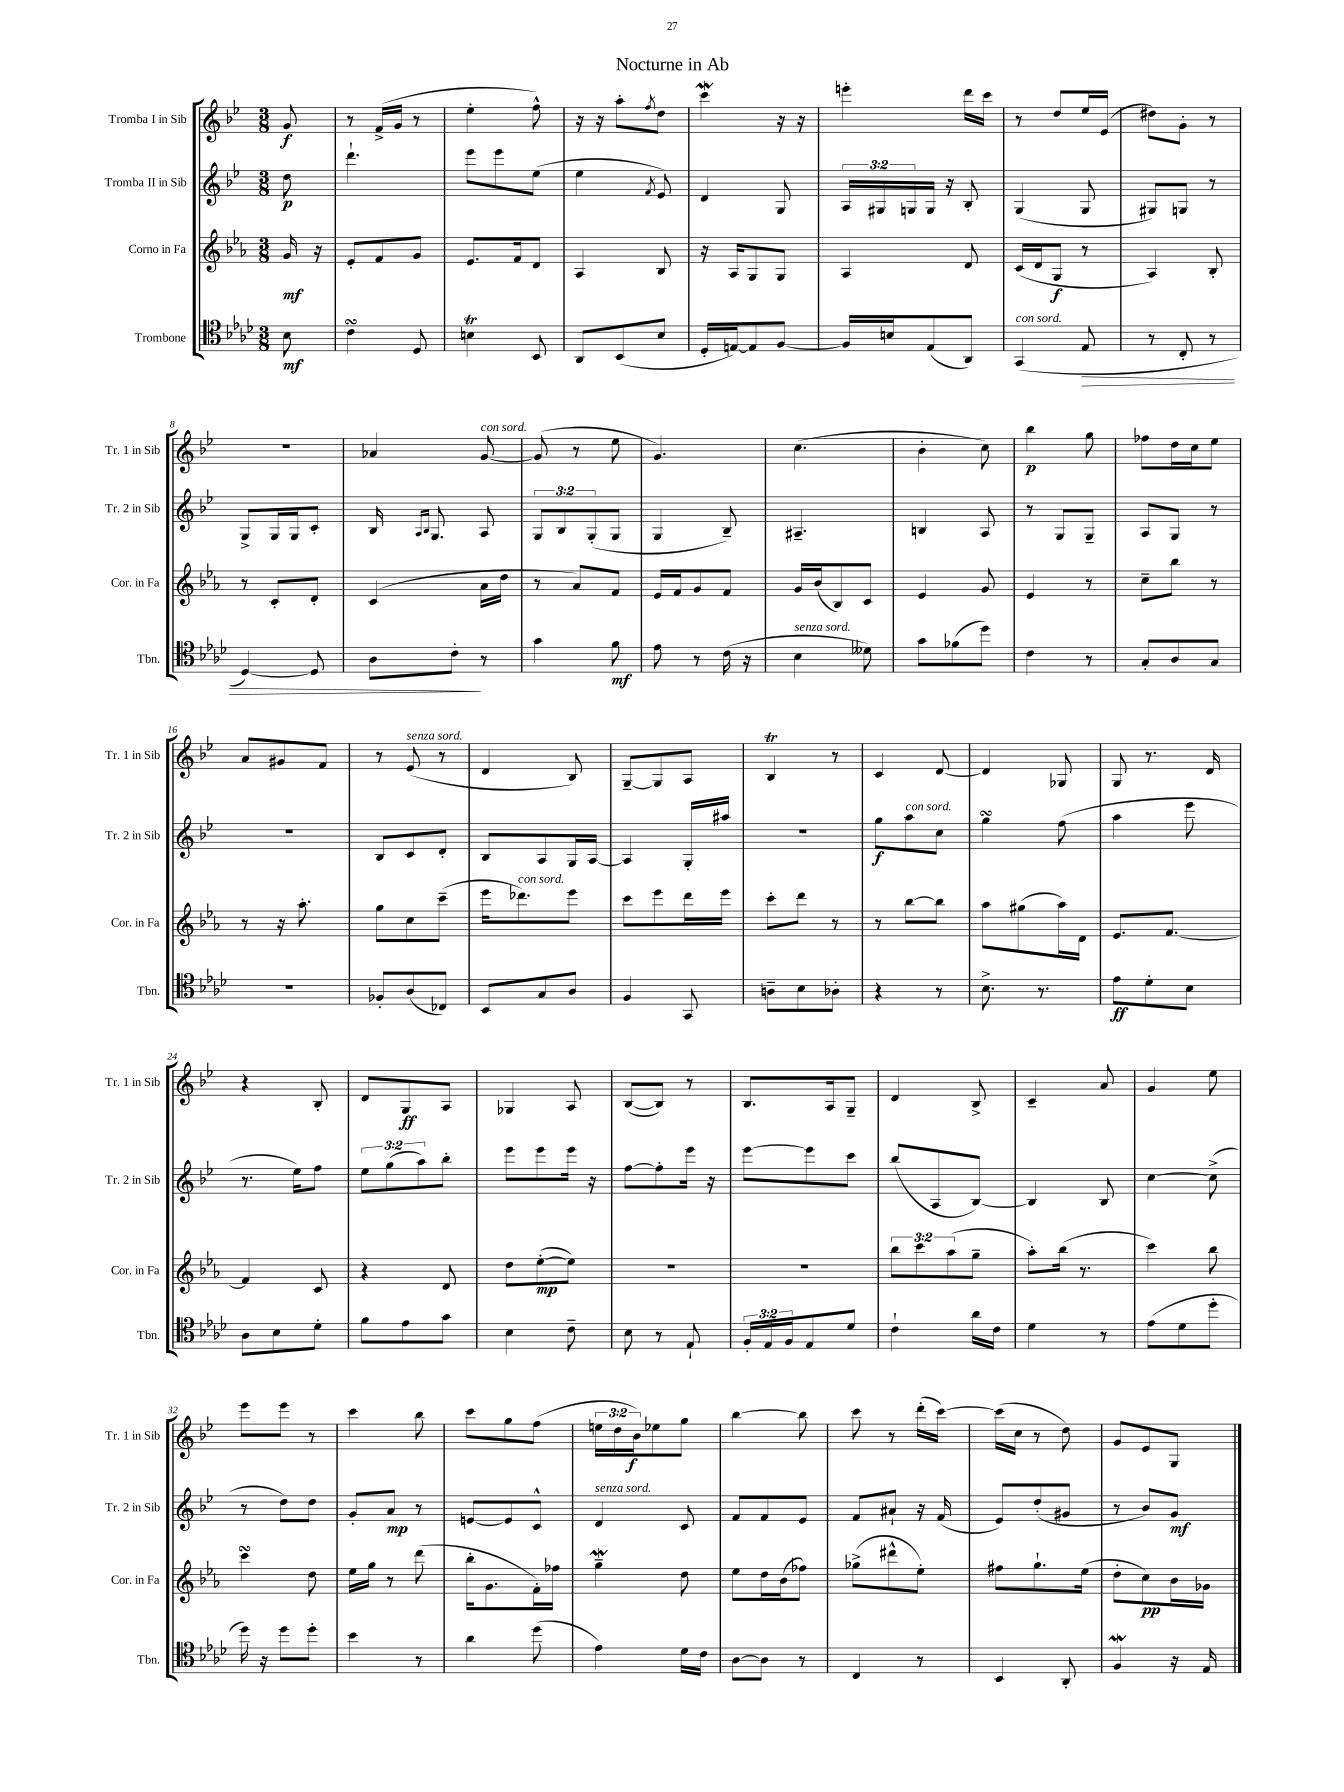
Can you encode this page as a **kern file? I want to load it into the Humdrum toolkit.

**kern	**dynam	**kern	**dynam	**kern	**dynam	**kern	**dynam
*part4	*part4	*part3	*part3	*part2	*part2	*part1	*part1
*staff4	*staff4	*staff3	*staff3	*staff2	*staff2	*staff1	*staff1
*I"Trombone	*	*I"Corno in Fa	*	*I"Tromba II in Sib	*	*I"Tromba I in Sib	*
*I'Tbn.	*	*I'Cor. in Fa	*	*I'Tr. 2 in Sib	*	*I'Tr. 1 in Sib	*
*clefC4	*	*clefG2	*	*clefG2	*	*clefG2	*
*k[b-e-a-d-]	*	*k[b-e-a-]	*	*k[b-e-]	*	*k[b-e-]	*
*M3/8	*	*M3/8	*	*M3/8	*	*M3/8	*
=	=	=	=	=	=	=	=
8B-\	mf	16g/	mf	8dd\	p	8g/	f
.	.	16r	.	.	.	.	.
=1	=1	=1	=1	=1	=1	=1	=1
4csSsS\	.	8e-'/L	.	4.ddd`\	.	8r	.
.	.	8f/	.	.	.	(16f^/LL	.
.	.	.	.	.	.	16g/JJ	.
8D-/	.	8g/J	.	.	.	8r	.
=2	=2	=2	=2	=2	=2	=2	=2
4Bnt\	.	8.e-/L	.	8eee-\L	.	4ee-'\	.
.	.	.	.	8eee-\	.	.	.
.	.	16f/k	.	.	.	.	.
8BB-/	.	8d/J	.	(8ee-\J	.	8ff^^\)	.
=3	=3	=3	=3	=3	=3	=3	=3
8AA-/L	.	4A-/	.	4ee-\	.	16r	.
.	.	.	.	.	.	16r	.
(8BB-/	.	.	.	.	.	8aa'\L	.
.	.	.	.	8qf/	.	8qff/	.
8B-/J	.	8B-/	.	8e-/)	.	8dd\J	.
=4	=4	=4	=4	=4	=4	=4	=4
16D-'/LL	.	16r	.	4d/	.	4cccW\	.
[16En/J)	.	16A-/KL	.	.	.	.	.
8E/]	.	8G/	.	.	.	.	.
[8F/J	.	8G/J	.	8G/	.	16r	.
.	.	.	.	.	.	16r	.
=5	=5	=5	=5	=5	=5	=5	=5
16F/LL]	.	4A-/	.	24A/LL	.	4eeen'\	.
.	.	.	.	24G#X/	.	.	.
16Bn/J	.	.	.	.	.	.	.
.	.	.	.	24Gn/	.	.	.
(8E-/	.	.	.	16G/JJ	.	.	.
.	.	.	.	16r	.	.	.
8AA-/J)	.	8d/	.	8B-'/	.	16ddd\LL	.
.	.	.	.	.	.	16ccc\JJ	.
=6	=6	=6	=6	=6	=6	=6	=6
!LO:TX:a:i:t=con sord.	!	!	!	!	!	!	!
(4GG/	.	(16c/LL	.	(4G/	.	8r	.
.	.	16d/J	.	.	.	.	.
.	.	8G/J	f	.	.	8dd/L	.
!	!LO:HP:b	!	!	!	!	!	!
8E-/	>	8r	.	8G/	.	16ee-/L	.
.	.	.	.	.	.	(16e-/JJ	.
=7	=7	=7	=7	=7	=7	=7	=7
8r	.	4A-/)	.	8G#X/L)	.	8dd#X\L)	.
8C'/	.	.	.	8Gn/J	.	8g'\J	.
8r	.	8B-'/	.	8r	.	8r	.
!!LO:LB:g=z
=8	=8	=8	=8	=8	=8	=8	=8
[4D-/)	.	8r	.	8G^/L	.	4.r	.
.	.	8c'/L	.	16G/L	.	.	.
.	.	.	.	16G/J	.	.	.
8D-/]	.	8d'/J	.	8c'/J	.	.	.
=9	=9	=9	=9	=9	=9	=9	=9
8A-\L	.	(4c/	.	16B-/	.	4a-X/	.
.	.	.	.	16qqA/LL	.	.	.
.	.	.	.	16qqB-/JJ	.	.	.
.	.	.	.	8.G/	.	.	.
8c'\J	.	.	.	.	.	.	.
!	!	!	!	!	!	!LO:TX:a:i:t=con sord.	!
8r	]	16a-\LL	.	8A/	.	[8g/	.
.	.	16dd\JJ	.	.	.	.	.
=10	=10	=10	=10	=10	=10	=10	=10
4g\	.	8r	.	12G/L	.	(8g/]	.
.	.	.	.	12B-/	.	.	.
.	.	8a-/L)	.	.	.	8r	.
.	.	.	.	(12G'/	.	.	.
8f\	mf	8f/J	.	8G/J	.	8ee-\	.
=11	=11	=11	=11	=11	=11	=11	=11
8e-\	.	16e-/LL	.	4G/	.	4.g/)	.
.	.	16f/J	.	.	.	.	.
8r	.	8g/	.	.	.	.	.
(16c\	.	8f/J	.	8B-~/)	.	.	.
16r	.	.	.	.	.	.	.
=12	=12	=12	=12	=12	=12	=12	=12
!LO:TX:a:i:t=senza sord.	!	!	!	!	!	!	!
4B-\	.	16g/LL	.	4.A#X~/	.	(4.cc\	.
.	.	(16b-/J	.	.	.	.	.
.	.	8B-/)	.	.	.	.	.
8d--X\)	.	8c/J	.	.	.	.	.
=13	=13	=13	=13	=13	=13	=13	=13
8g\L	.	4e-/	.	4Bn/	.	4b-'\	.
(8f-X\	.	.	.	.	.	.	.
8dd-\J)	.	8g/	.	8A/	.	8cc\)	.
=14	=14	=14	=14	=14	=14	=14	=14
4c\	.	4e-/	.	8r	.	4bb-\	p
.	.	.	.	8G/L	.	.	.
8r	.	8r	.	8G~/J	.	8gg\	.
=15	=15	=15	=15	=15	=15	=15	=15
8G'/L	.	8cc~\L	.	8A/L	.	8ff-X\L	.
8A-/	.	8bb-\J	.	8G/J	.	16dd\L	.
.	.	.	.	.	.	16cc\J	.
8G/J	.	8r	.	8r	.	8ee-\J	.
!!LO:LB:g=z
=16	=16	=16	=16	=16	=16	=16	=16
4.r	.	8r	.	4.r	.	8a/L	.
.	.	16r	.	.	.	8g#X/	.
.	.	8.aa-'\	.	.	.	.	.
.	.	.	.	.	.	8f/J	.
=17	=17	=17	=17	=17	=17	=17	=17
8F-X'/L	.	8gg\L	.	8B-/L	.	8r	.
!	!	!	!	!	!	!LO:TX:a:i:t=senza sord.	!
(8A-/	.	8cc\	.	8c/	.	(8e-/	.
8C-X/J)	.	(8ccc~\J	.	8d'/J	.	8r	.
=18	=18	=18	=18	=18	=18	=18	=18
8BB-/L	.	16eee-\KL	.	8B-/L	.	4d/	.
!	!	!LO:TX:a:i:t=con sord.	!	!	!	!	!
.	.	8.ddd-X\)	.	.	.	.	.
8G/	.	.	.	8A/	.	.	.
8A-/J	.	8eee-\J	.	16G/L	.	8B-/)	.
.	.	.	.	[16A/JJ	.	.	.
=19	=19	=19	=19	=19	=19	=19	=19
4F/	.	8ccc\L	.	4A/]	.	[8G~/L	.
.	.	8eee-\	.	.	.	8G/]	.
8GG/	.	16ddd\L	.	16G'/LL	.	8A/J	.
.	.	16eee-\JJ	.	16aa#X/JJ	.	.	.
=20	=20	=20	=20	=20	=20	=20	=20
8An~\L	.	8ccc'\L	.	4.r	.	4B-T/	.
8B-\	.	8ddd\J	.	.	.	.	.
8A-X'\J	.	8r	.	.	.	8r	.
=21	=21	=21	=21	=21	=21	=21	=21
4r	.	8r	.	8gg\L	f	4c/	.
!	!	!	!	!LO:TX:a:i:t=con sord.	!	!	!
.	.	[8bb-\L	.	8aa\	.	.	.
8r	.	8bb-\J]	.	8cc\J	.	[8d/	.
=22	=22	=22	=22	=22	=22	=22	=22
8.B-^\	.	8aa-\L	.	4ggsSSS\	.	4d/]	.
.	.	(8gg#X\	.	.	.	.	.
8.r	.	.	.	.	.	.	.
.	.	16aa-\L)	.	(8ff\	.	8G-X/	.
.	.	16d\JJ	.	.	.	.	.
=23	=23	=23	=23	=23	=23	=23	=23
8e-\L	ff	8.e-/L	.	4aa\	.	8G/	.
8d-'\	.	.	.	.	.	8.r	.
.	.	[8.f/J	.	.	.	.	.
8B-\J	.	.	.	8eee-\	.	.	.
.	.	.	.	.	.	16d/	.
!!LO:LB:g=z
=24	=24	=24	=24	=24	=24	=24	=24
8A-\L	.	4f/]	.	8.r	.	4r	.
8B-\	.	.	.	.	.	.	.
.	.	.	.	16ee-\KL)	.	.	.
8d-'\J	.	8c/	.	8ff\J	.	8B-'/	.
=25	=25	=25	=25	=25	=25	=25	=25
8f\L	.	4r	.	12ee-\L	.	8d/L	.
.	.	.	.	(12gg\	.	.	.
8e-\	.	.	.	.	.	8G/	ff
.	.	.	.	12aa\)	.	.	.
8g\J	.	8d/	.	8bb-'\J	.	8A/J	.
=26	=26	=26	=26	=26	=26	=26	=26
4B-\	.	8dd\L	.	8eee-\L	.	4G-X/	.
.	.	([8ee-'\	mp	8eee-\	.	.	.
8c~\	.	8ee-\J])	.	16eee-\Jk	.	8A/	.
.	.	.	.	16r	.	.	.
=27	=27	=27	=27	=27	=27	=27	=27
8B-\	.	4.r	.	[8ff\L	.	([8B-/L	.
8r	.	.	.	8ff'\]	.	8B-/J])	.
8E-`/	.	.	.	16eee-\Jk	.	8r	.
.	.	.	.	16r	.	.	.
=28	=28	=28	=28	=28	=28	=28	=28
24F'/LL	.	4.r	.	[8eee-\L	.	8.B-/L	.
24E-/	.	.	.	.	.	.	.
24F/J	.	.	.	.	.	.	.
8E-/	.	.	.	8eee-\]	.	.	.
.	.	.	.	.	.	16A/k	.
8d-/J	.	.	.	8ccc\J	.	8G~/J	.
=29	=29	=29	=29	=29	=29	=29	=29
4c`\	.	12bb-\L	.	(8bb-/L	.	4d/	.
.	.	12ccc\	.	.	.	.	.
.	.	.	.	8A/	.	.	.
.	.	(12aa-\	.	.	.	.	.
16a-\LL	.	8gg~\J	.	[8B-/J)	.	8B-^/	.
16c\JJ	.	.	.	.	.	.	.
=30	=30	=30	=30	=30	=30	=30	=30
4d-\	.	8aa-'\L)	.	4B-/]	.	4c~/	.
.	.	(16bb-\Jk	.	.	.	.	.
.	.	8.r	.	.	.	.	.
8r	.	.	.	8B-/	.	8a/	.
=31	=31	=31	=31	=31	=31	=31	=31
(8e-\L	.	4ccc\)	.	[4cc\	.	4g/	.
8d-\	.	.	.	.	.	.	.
8dd-'\J	.	8bb-\	.	(8cc^\]	.	8ee-\	.
!!LO:LB:g=z
=32	=32	=32	=32	=32	=32	=32	=32
16dd-\)	.	4cccsSSS\	.	8r	.	8eee-\L	.
16r	.	.	.	.	.	.	.
8dd-\L	.	.	.	8dd\L)	.	8eee-\J	.
8dd-'\J	.	8dd\	.	8dd\J	.	8r	.
=33	=33	=33	=33	=33	=33	=33	=33
4b-\	.	16ee-\LL	.	8g'/L	.	4ccc\	.
.	.	16gg\JJ	.	.	.	.	.
.	.	8r	.	8a/J	mp	.	.
8r	.	(8ddd\	.	8r	.	8bb-\	.
=34	=34	=34	=34	=34	=34	=34	=34
4a-\	.	16bb-'\KL	.	[8en/L	.	8ccc\L	.
.	.	8.g\	.	.	.	.	.
.	.	.	.	8e/]	.	8gg\	.
(8dd-\	.	16f'\L)	.	8c^^/J	.	(8ff\J	.
.	.	16ff-X\JJ	.	.	.	.	.
=35	=35	=35	=35	=35	=35	=35	=35
!	!	!	!	!LO:TX:a:i:t=senza sord.	!	!	!
4e-\)	.	4ggW~\	.	4d/	.	24een\LL	.
.	.	.	.	.	.	24dd\	.
.	.	.	.	.	.	24b-\J)	f
.	.	.	.	.	.	8ee-X\	.
16d-\LL	.	8dd\	.	8c/	.	8gg\J	.
16c\JJ	.	.	.	.	.	.	.
=36	=36	=36	=36	=36	=36	=36	=36
[8A-\L	.	8ee-\L	.	8f/L	.	[4bb-\	.
8A-\J]	.	16dd\L	.	8f/	.	.	.
.	.	(16b-\J	.	.	.	.	.
8r	.	8ff-X\J)	.	8e-/J	.	8bb-\]	.
=37	=37	=37	=37	=37	=37	=37	=37
4C/	.	(8gg-X^\L	.	8f/L	.	8ccc\	.
.	.	8ddd#X^^\	.	8a#X`/J	.	8r	.
8r	.	8ee-'\J)	.	16r	.	(16ddd'\LL	.
.	.	.	.	(16f/	.	[16ccc\JJ)	.
=38	=38	=38	=38	=38	=38	=38	=38
4BB-/	.	8ff#X\L	.	8e-/L)	.	(16ccc\LL]	.
.	.	.	.	.	.	16cc\JJ	.
.	.	8.gg`\	.	(8dd'/	.	8r	.
8AA-'/	.	.	.	8g#X/J	.	8dd\)	.
.	.	(16ee-\Jk	.	.	.	.	.
=39	=39	=39	=39	=39	=39	=39	=39
4FW/	.	8dd'\L	.	8r	.	8g/L	.
.	.	8cc\)	pp	8b-/L)	.	8e-/	.
16r	.	16b-\L	.	8g/J	mf	8G/J	.
16E-/	.	16g-X\JJ	.	.	.	.	.
==	==	==	==	==	==	==	==
*-	*-	*-	*-	*-	*-	*-	*-
